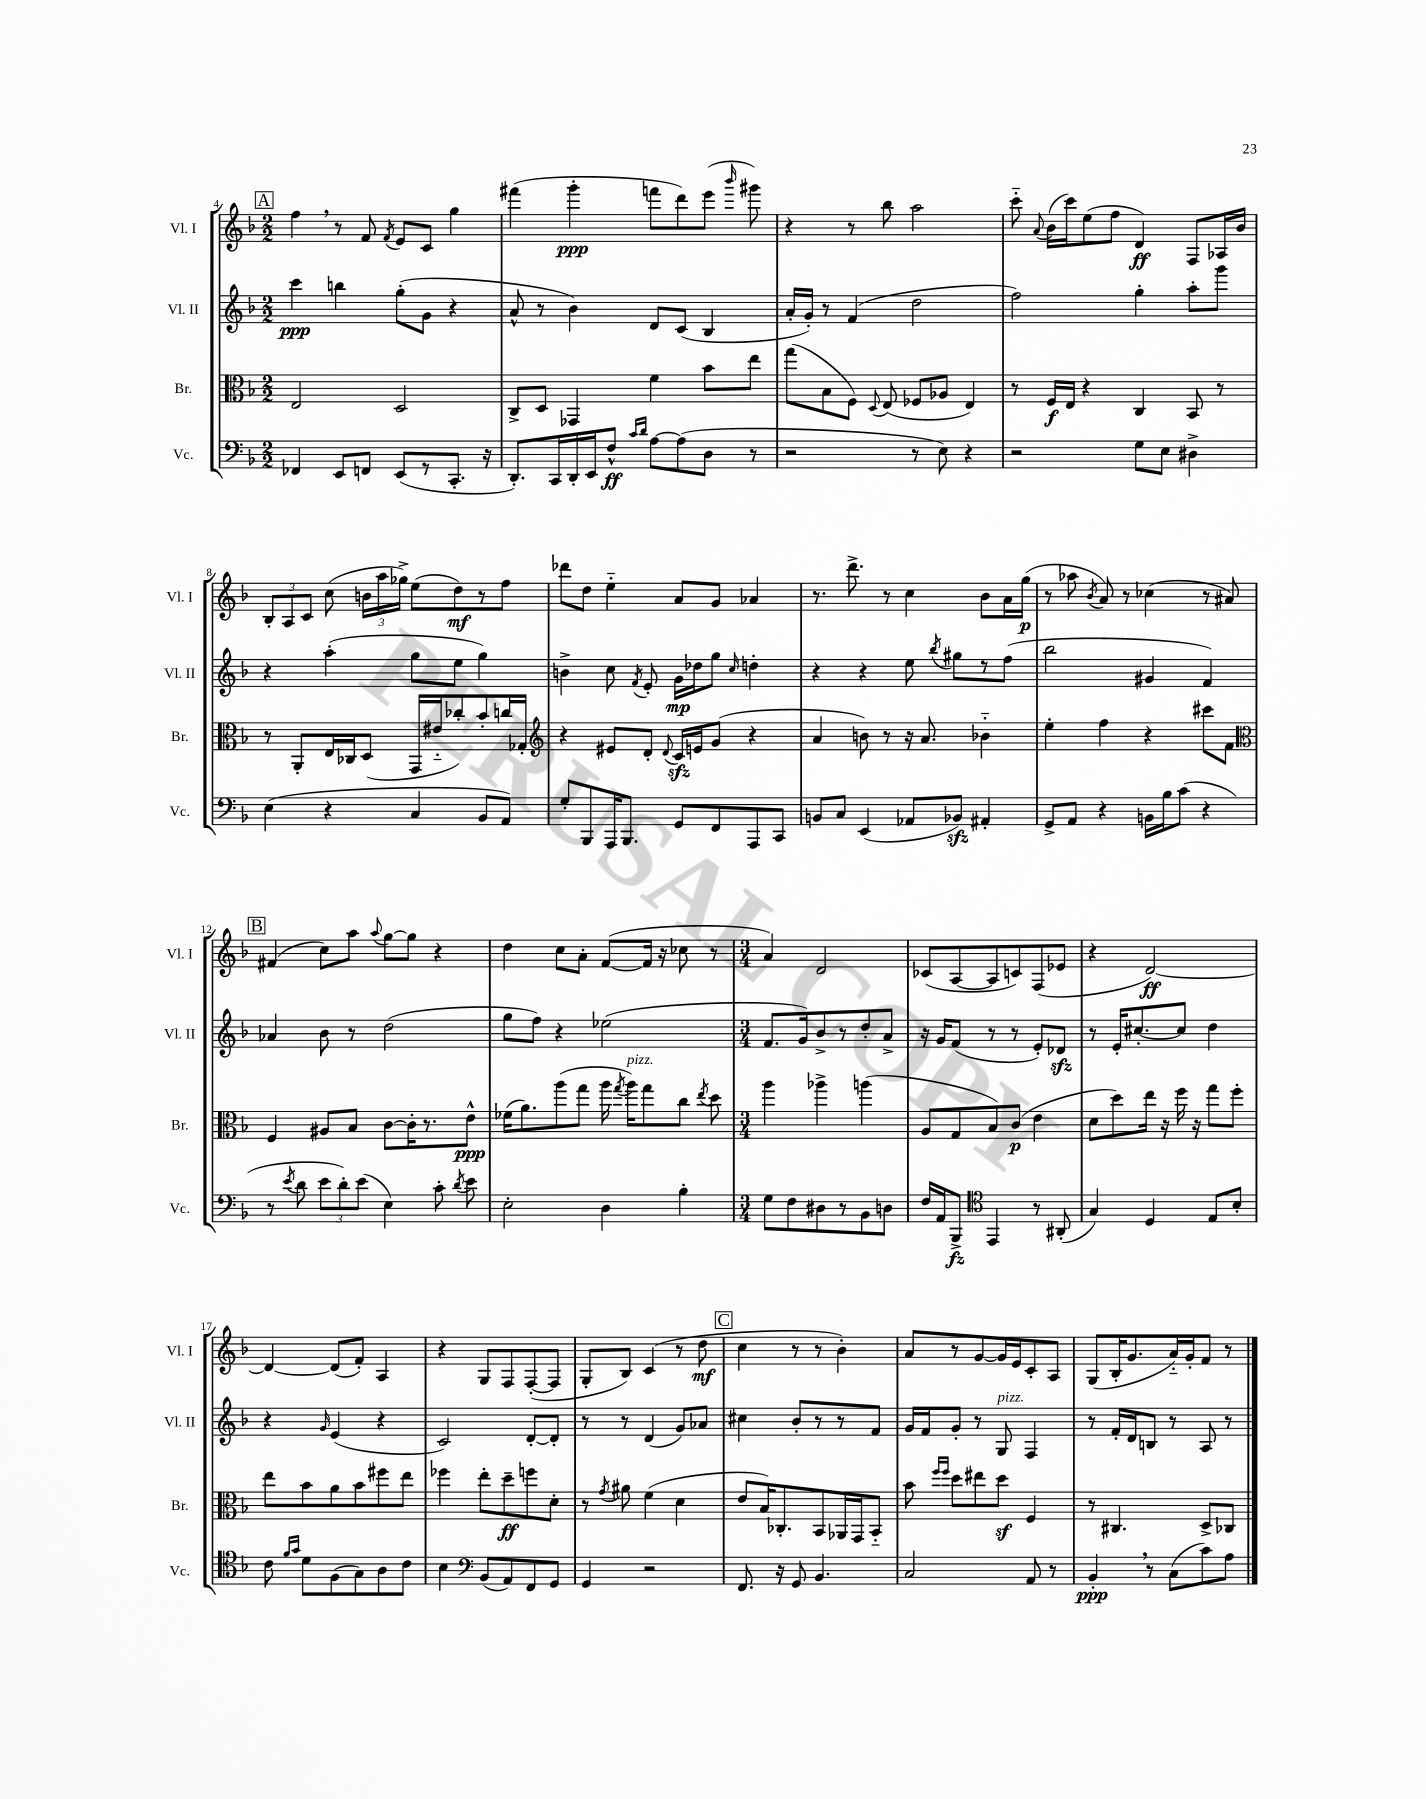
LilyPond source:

<<
\new StaffGroup <<
\new Staff = "s0" \with { instrumentName = "Vl. I" shortInstrumentName = "Vl. I" } {
    \clef treble \key f \major \numericTimeSignature \time 2/2
    \autoBeamOff \mark \markup { \box "A" } f''4 \breathe r8 f'8 \acciaccatura { f'8 } e'8[ c'8] g''4 |
    fis'''4( g'''4-.\ppp f'''8[ d'''8) e'''8]( \grace { bes'''16 } gis'''8) |
    r4 r8 bes''8 a''2 |
    c'''8-_ \appoggiatura { a'8 } bes'16[( c'''16) e''8( f''8] d'4\ff) f8[ aes16 bes'16] |
    \tuplet 3/2 { bes8[-. a8 c'8] } c''8( \tuplet 3/2 { b'16[ a''16 ges''16]->) } e''8[( d''8\mf) r8 f''8] |
    des'''8[ d''8] e''4-_ a'8[ g'8] aes'4 |
    r8. d'''8.-> r8 c''4 bes'8[ a'16 g''16]\p( |
    r8 aes''8 \acciaccatura { bes'8 } a'8) r8 ces''4( r8 ais'8) |
    \mark \markup { \box "B" } fis'4( c''8[) a''8] \appoggiatura { a''8 } g''8[~ g''8] r4 |
    d''4 c''8[ a'8]-. f'8[~( f'16] r16 ces''8 r8 |
    \numericTimeSignature \time 3/4 a'4) d'2 |
    ces'8[( a8~ a8 c'8) f8( ees'8] |
    r4 d'2~\ff) |
    d'4~ d'8[( f'8]-.) a4 |
    r4 g8[ f8 f8~-.( f8] |
    g8[-. bes8]) c'4( r8 d''8\mf |
    \mark \markup { \box "C" } c''4 r8 r8 bes'4-.) |
    a'8[ r8 g'8~ g'16 e'16 c'8-. a8] |
    g8[( bes16-. g'8. a'16-_) g'16-. f'8] r8 \bar "|." |
}
\new Staff = "s1" \with { instrumentName = "Vl. II" shortInstrumentName = "Vl. II" } {
    \clef treble \key f \major \numericTimeSignature \time 2/2
    \autoBeamOff \mark \markup { \box "A" } c'''4\ppp b''4 g''8[-.( g'8] r4 |
    a'8-^ r8 bes'4) d'8[ c'8]( bes4 |
    a'16[-. g'16]-.) r8 f'4( d''2 |
    f''2) g''4-. a''8[-. g'''8] |
    r4 a''4-.( g''8[ e''8] g''4) |
    b'4-> c''8 \acciaccatura { f'8 } e'8-. g'16[\mp des''16 g''8] \grace { c''16 } d''4-. |
    r4 r4 e''8 \acciaccatura { bes''8 } gis''8[ r8 f''8]( |
    bes''2 gis'4 f'4) |
    \mark \markup { \box "B" } aes'4 bes'8 r8 d''2( |
    g''8[ f''8]) r4 ees''2( |
    \numericTimeSignature \time 3/4 f'8.[ g'16) bes'8-> r8 d''8-. a'8]-> |
    r16 g'16[ f'8]( r8 r8 e'8[-.) des'8]\sfz |
    r8 e'16[-. cis''8.~-. cis''8] d''4 |
    r4 \grace { g'16 } e'4( r4 |
    c'2) d'8[~-. d'8]-. |
    r8 r8 d'4( g'8[) aes'8] |
    \mark \markup { \box "C" } cis''4 bes'8[-. r8 r8 f'8] |
    g'16[ f'16 g'8]-. r8 g8^\markup { \italic "pizz." } f4 |
    r8 f'16[-. d'16 b8] r8 a8 r8 \bar "|." |
}
\new Staff = "s2" \with { instrumentName = "Br." shortInstrumentName = "Br." } {
    \clef alto \key f \major \numericTimeSignature \time 2/2
    \autoBeamOff \mark \markup { \box "A" } e2 d2 |
    c8[-> d8] ges,4 f'4 bes'8[ e''8] |
    g''8[( bes8 f8]) \appoggiatura { d8 } e8( fes8[ aes8] e4) |
    r8 f16[\f e16] r4 c4 bes,8 r8 |
    r8 a,8[-. e16 ces16 d8]( g,16[ eis'16-_ ces''8-.) bes'8-. c''16 ges16]-. |
    \clef treble r4 eis'8[ d'8]-. \appoggiatura { d'8 } c'16[\sfz e'16 g'8]( r4 |
    a'4 b'8) r8 r16 a'8. bes'4-_ |
    e''4-. f''4 r4 cis'''8[ f'8] |
    \mark \markup { \box "B" } \clef alto f4 ais8[ bes8] c'8[~ c'16-. r8. e'8]-^\ppp |
    fes'16[( a'8.) a''8( g''8] a''16 \acciaccatura { g''8 } a''16[^\markup { \italic "pizz." }) g''8 c''8] \acciaccatura { e''8 } d''8 |
    \numericTimeSignature \time 3/4 a''4 aes''4-> a''4( |
    a8[ g8 bes8) c'8]\p( e'4 |
    d'8[ d''8) e''16] r16 f''16 r16 g''8[ f''8]-. |
    e''8[ bes'8 a'8 bes'8 fis''8 e''8] |
    fes''4 e''8[-. d''8--\ff f''8 d'8]-. |
    r8 \acciaccatura { g'8 } ais'8 f'4( d'4 |
    \mark \markup { \box "C" } e'8[ bes16) ces8.-. bes,8 aes,16 g,16 bes,8]-_ |
    bes'8 \grace { f''16[ f''16] } d''8[ eis''8 d''8]\sf f4 |
    r8 cis4. d8[-> ces8] \bar "|." |
}
\new Staff = "s3" \with { instrumentName = "Vc." shortInstrumentName = "Vc." } {
    \clef bass \key f \major \numericTimeSignature \time 2/2
    \autoBeamOff \mark \markup { \box "A" } fes,4 e,8[ f,8] e,8[( r8 c,8.]-. r16 |
    d,8.[-.) c,16 d,16-. e,16 f8]-^\ff \grace { c'16[ d'16] } a8[~ a8( d8] r8 |
    r2 r8 e8) r4 |
    r2 g8[ e8] dis4-> |
    e4( r4 c4 bes,8[ a,8]) |
    g8[-. bes,,8 a,,16 bes,,8.] g,8[ f,8 a,,8 c,8] |
    b,8[ c8] e,4( aes,8[ bes,8]\sfz) ais,4-. |
    g,8[-> a,8] r4 b,16[ bes16 c'8]( r4 |
    \mark \markup { \box "B" } r8 \acciaccatura { e'8 } d'8 \tuplet 3/2 { e'8[ d'8-.) e'8]( } e4) c'8-. \acciaccatura { d'8 } e'8 |
    e2-. d4 bes4-. |
    \numericTimeSignature \time 3/4 g8[ f8 dis8 r8 bes,8 d8] |
    f16[ a,16 bes,,8]->\fz \clef tenor e,4 r8 ais,8-.( |
    g4) d4 e8[ bes8]-. |
    c'8 \grace { f'16[ g'16] } d'8[ f8( g8) a8 c'8] |
    bes4 \clef bass bes,8[( a,8) f,8 g,8] |
    g,4 r2 |
    \mark \markup { \box "C" } f,8. r16 g,8 bes,4. |
    c2 a,8 r8 |
    bes,4-.\ppp \breathe r8 c8[( c'8) a8] \bar "|." |
}
>>
>>
\layout { \context { \Score currentBarNumber = #4 } }
